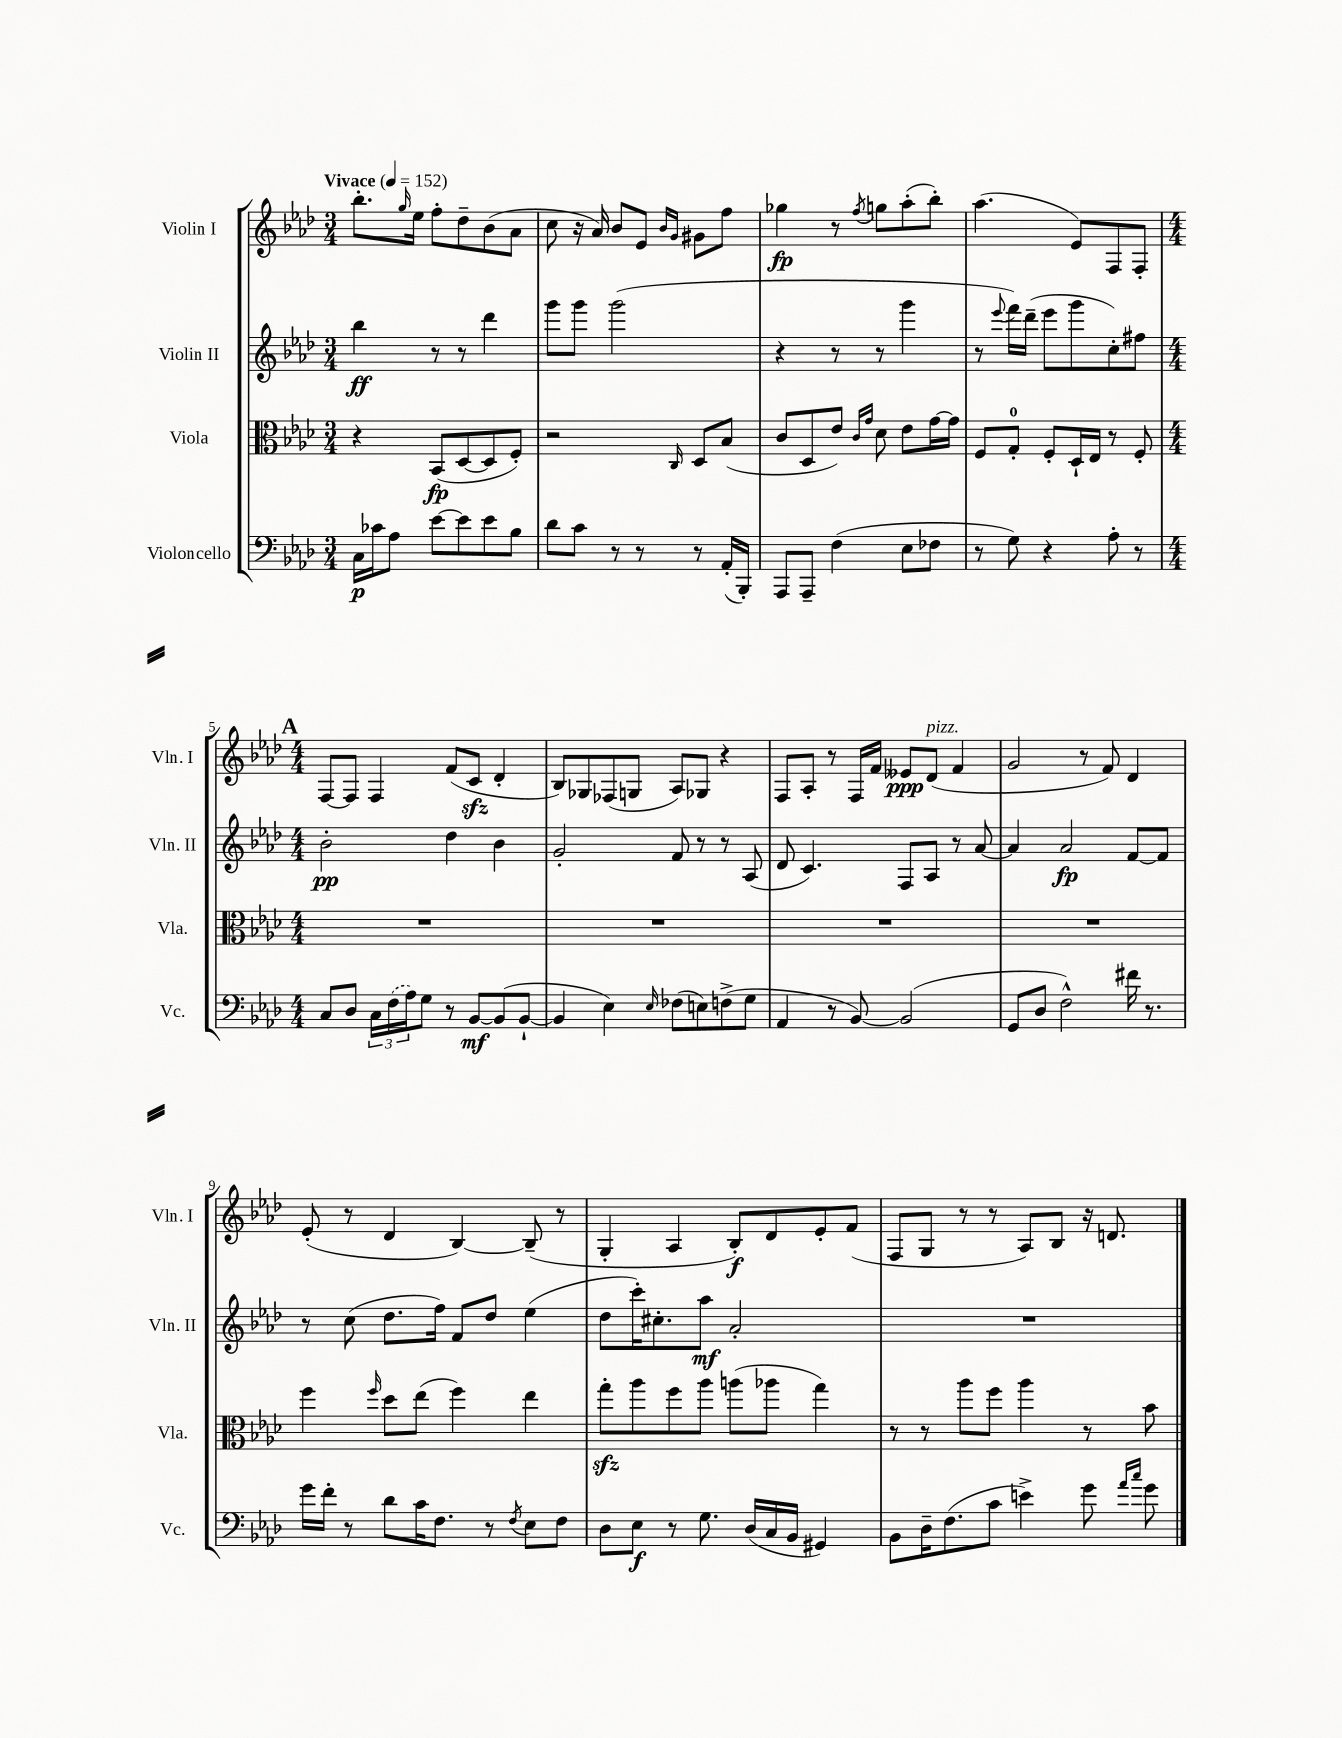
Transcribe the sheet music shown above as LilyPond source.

<<
\new StaffGroup <<
\new Staff = "s0" \with { instrumentName = "Violin I" shortInstrumentName = "Vln. I" } {
    \clef treble \key aes \major \numericTimeSignature \time 3/4 \tempo "Vivace" 4 = 152
    bes''8.-. \grace { g''16 } ees''16 f''8-. des''8-- bes'8( aes'8 |
    c''8 r16 aes'16) bes'8 ees'8 \grace { bes'16 g'16 } gis'8 f''8 |
    ges''4\fp r8 \acciaccatura { f''8 } g''8 aes''8-.( bes''8-.) |
    aes''4.( ees'8) f8 f8-. |
    \mark \markup { \bold "A" } \numericTimeSignature \time 4/4 f8~ f8 f4 f'8( c'8\sfz des'4-. |
    bes8) ges8 fes8( g8 aes8) ges8 r4 |
    f8 aes8-. r8 f16 f'16 eeses'8\ppp des'8^\markup { \italic "pizz." }( f'4 |
    g'2 r8 f'8) des'4 |
    ees'8-.( r8 des'4 bes4~) bes8--( r8 |
    g4-. aes4 bes8-.\f) des'8 ees'8-. f'8( |
    f8 g8 r8 r8 aes8) bes8 r16 d'8. \bar "|." |
}
\new Staff = "s1" \with { instrumentName = "Violin II" shortInstrumentName = "Vln. II" } {
    \clef treble \key aes \major \numericTimeSignature \time 3/4
    bes''4\ff r8 r8 des'''4 |
    g'''8 g'''8 g'''2( |
    r4 r8 r8 g'''4 |
    r8 \appoggiatura { ees'''8 } f'''16) des'''16--( ees'''8 g'''8 c''8-.) fis''8 |
    \mark \markup { \bold "A" } \numericTimeSignature \time 4/4 bes'2-.\pp des''4 bes'4 |
    g'2-. f'8 r8 r8 aes8( |
    des'8 c'4.) f8 aes8 r8 aes'8~ |
    aes'4 aes'2\fp f'8~ f'8 |
    r8 c''8( des''8. f''16) f'8 des''8 ees''4( |
    des''8 c'''16-.) cis''8.-. aes''8\mf aes'2-. |
    R1 \bar "|." |
}
\new Staff = "s2" \with { instrumentName = "Viola" shortInstrumentName = "Vla." } {
    \clef alto \key aes \major \numericTimeSignature \time 3/4
    r4 bes,8\fp( des8~ des8 f8-.) |
    r2 \grace { c16 } des8 bes8( |
    c'8 des8 ees'8) \grace { c'16 g'16 } des'8 ees'8 g'16~ g'16 |
    f8 g8-0-. f8-. des16-! ees16 r8 f8-. |
    \mark \markup { \bold "A" } \numericTimeSignature \time 4/4 R1 |
    R1 |
    R1 |
    R1 |
    f''4 \grace { f''16 } des''8 ees''8( f''4) ees''4 |
    g''8-.\sfz aes''8 f''8 aes''8 a''8( aes''8 g''4) |
    r8 r8 aes''8 f''8 aes''4 r8 bes'8 \bar "|." |
}
\new Staff = "s3" \with { instrumentName = "Violoncello" shortInstrumentName = "Vc." } {
    \clef bass \key aes \major \numericTimeSignature \time 3/4
    c16\p ces'16 aes8 ees'8~ ees'8 ees'8 bes8 |
    des'8 c'8 r8 r8 r8 aes,16-.( bes,,16-.) |
    aes,,8 aes,,8-- f4( ees8 fes8 |
    r8 g8) r4 aes8-. r8 |
    \mark \markup { \bold "A" } \numericTimeSignature \time 4/4 c8 des8 \tuplet 3/2 { c16 \once \slurDashed f16( aes16) } g8 r8 bes,8~\mf bes,8( bes,8~-! |
    bes,4 ees4) \grace { ees16 } fes8( e8) f8->( g8 |
    aes,4 r8 bes,8~) bes,2( |
    g,8 des8 f2-^) fis'16 r8. |
    g'16 f'16-. r8 des'8 c'16 f8. r8 \acciaccatura { f8 } ees8 f8 |
    des8 ees8\f r8 g8. des16( c16 bes,16 gis,4) |
    bes,8 des16-- f8.( c'8 e'4->) g'8 \grace { aes'16 c''16 } g'8 \bar "|." |
}
>>
>>
